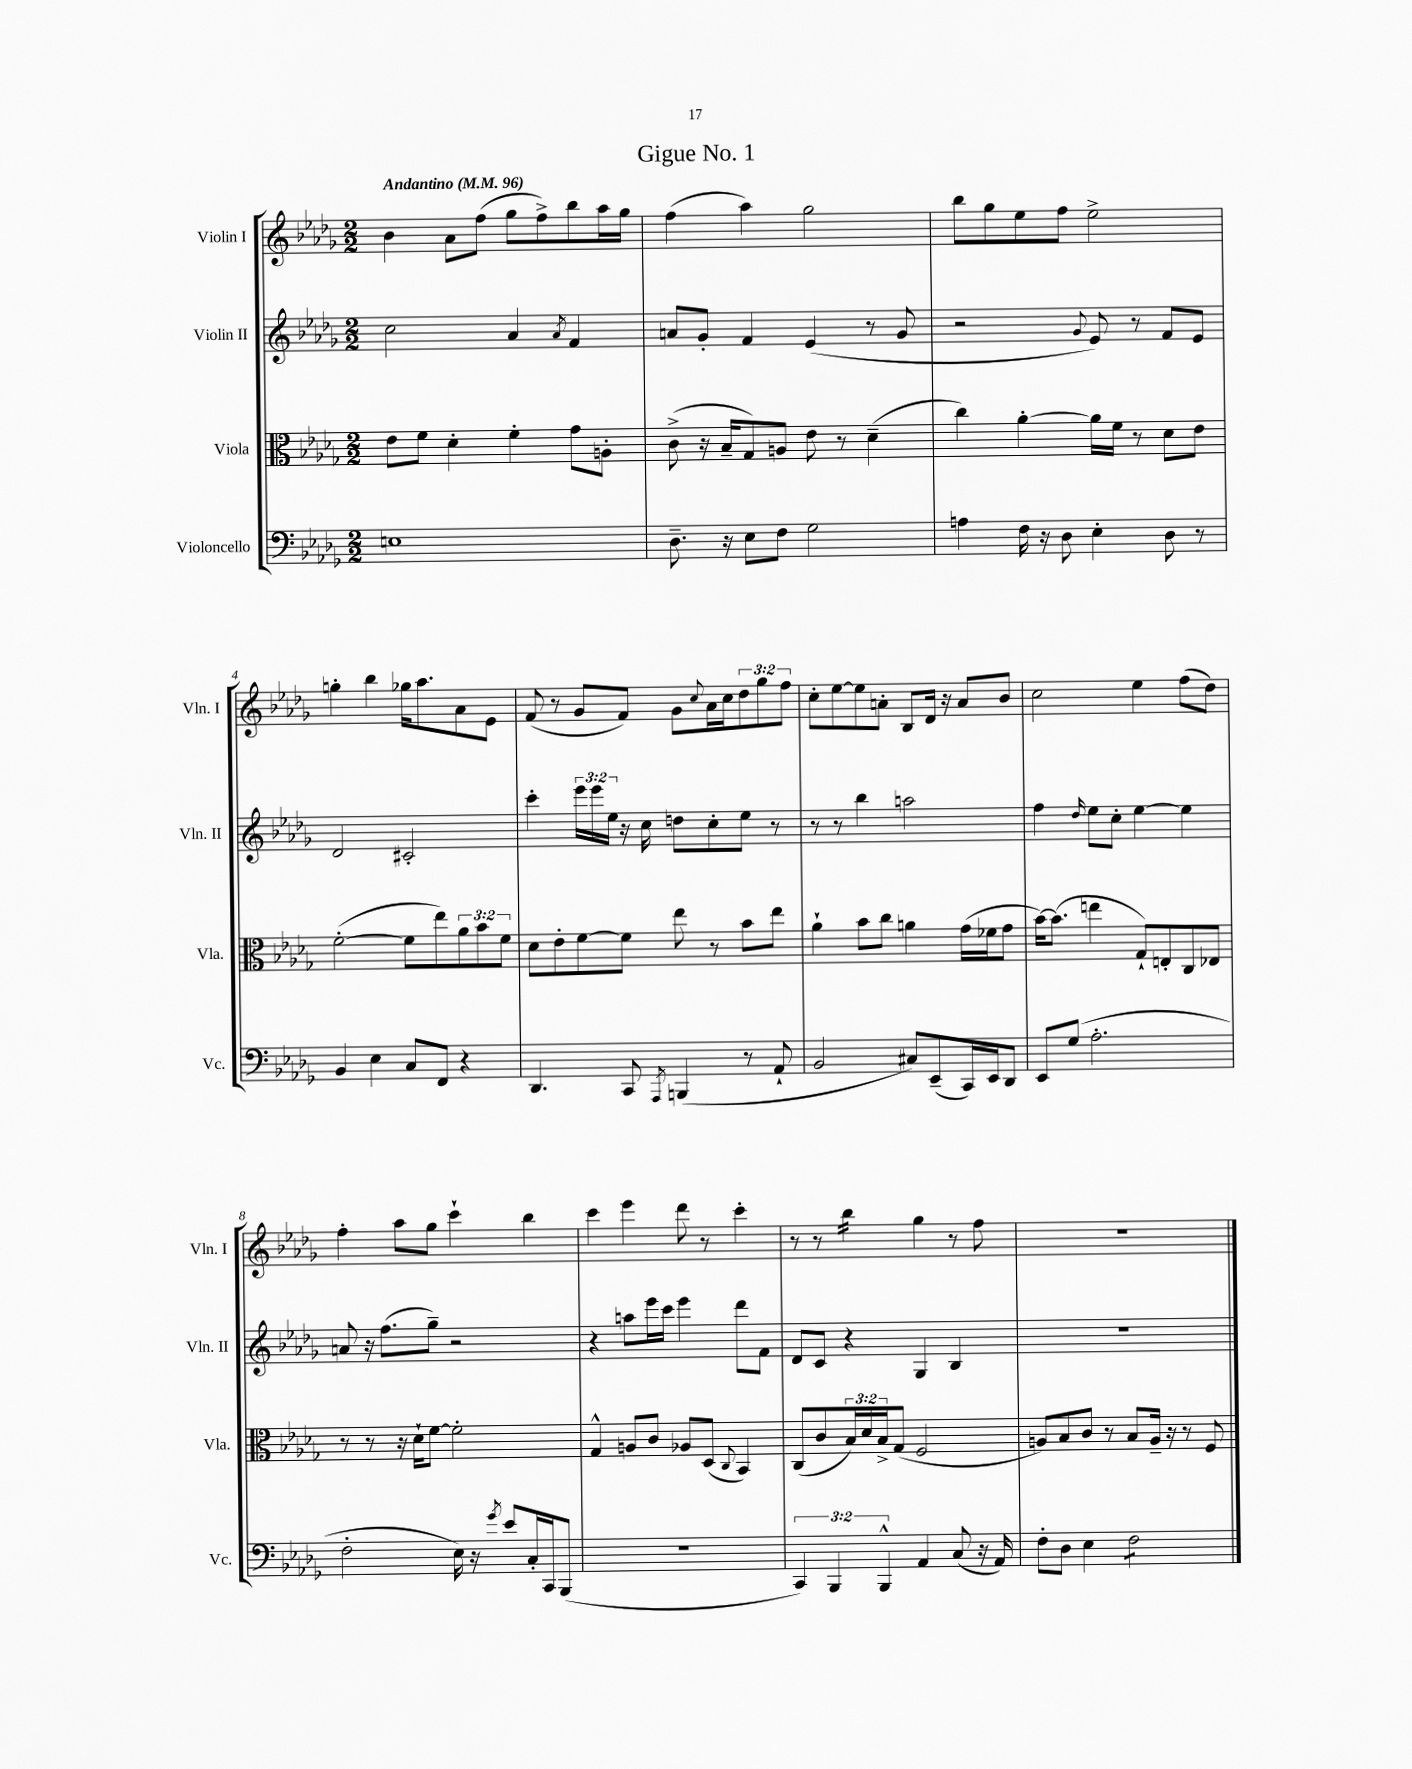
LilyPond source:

\header { title = "Gigue No. 1" }
<<
\new StaffGroup <<
\new Staff = "s0" \with { instrumentName = "Violin I" shortInstrumentName = "Vln. I" } {
    \clef treble \key des \major \numericTimeSignature \time 2/2 \override Staff.TupletNumber.text = #tuplet-number::calc-fraction-text \tempo "Andantino" 4 = 96
    bes'4 aes'8 f''8( ges''8 f''8->) bes''8 aes''16 ges''16 |
    f''4( aes''4) ges''2 |
    bes''8 ges''8 ees''8 f''8 ees''2-> |
    g''4-. bes''4 ges''16 aes''8. aes'8 ees'8 |
    f'8( r8 ges'8 f'8) ges'8 \appoggiatura { c''8 } aes'16 c''16 \tuplet 3/2 { des''8 ges''8 f''8 } |
    c''8-. ees''8~ ees''8 a'8-. bes8 des'16 r16 a'8 bes'8 |
    c''2 ees''4 f''8( des''8) |
    f''4-. aes''8 ges''8 c'''4-! bes''4 |
    c'''4 ees'''4 des'''8 r8 c'''4-. |
    r8 r8 bes''4:16 ges''4 r8 f''8 |
    R1 \bar "|." |
}
\new Staff = "s1" \with { instrumentName = "Violin II" shortInstrumentName = "Vln. II" } {
    \clef treble \key des \major \numericTimeSignature \time 2/2 \override Staff.TupletNumber.text = #tuplet-number::calc-fraction-text
    c''2 aes'4 \acciaccatura { aes'8 } f'4 |
    a'8 ges'8-. f'4 ees'4( r8 ges'8 |
    r2 \appoggiatura { ges'8 } ees'8) r8 f'8 ees'8 |
    des'2 cis'2-. |
    c'''4-. \tuplet 3/2 { ees'''16 ees'''16 ees''16 } r16 c''16 d''8 c''8-. ees''8 r8 |
    r8 r8 bes''4 a''2 |
    f''4 \grace { des''16 } ees''8 c''8-. ees''4~ ees''4 |
    a'8 r16 f''8.( ges''8--) r2 |
    r4 a''8 ees'''16 c'''16 ees'''4 des'''8 f'8 |
    des'8 c'8 r4 ges4 bes4 |
    R1 \bar "|." |
}
\new Staff = "s2" \with { instrumentName = "Viola" shortInstrumentName = "Vla." } {
    \clef alto \key des \major \numericTimeSignature \time 2/2 \override Staff.TupletNumber.text = #tuplet-number::calc-fraction-text
    ees'8 f'8 des'4-. f'4-. ges'8 a8-. |
    c'8->( r16 bes16-- ges8) a8 ees'8 r8 des'4--( |
    c''4) aes'4~-. aes'16 f'16 r8 des'8 ees'8 |
    f'2~-.( f'8 ees''8) \tuplet 3/2 { aes'8 bes'8 f'8 } |
    des'8 ees'8-. f'8~ f'8 ees''8 r8 bes'8 ees''8 |
    aes'4-! bes'8 c''8 a'4 ges'16( fes'16 ges'8 |
    bes'16~) bes'8.( e''4 ges8-!) e8-. c8 ees8 |
    r8 r8 r16 des'16-! f'8~ f'2-. |
    ges4-^ a8 c'8 aes8 des8( \appoggiatura { c8 } bes,4) |
    c8( c'8 \tuplet 3/2 { bes16) des'16 bes16-> } ges8( f2 |
    a8) bes8 c'8 r8 bes8 a16-- r16 r8 f8 \bar "|." |
}
\new Staff = "s3" \with { instrumentName = "Violoncello" shortInstrumentName = "Vc." } {
    \clef bass \key des \major \numericTimeSignature \time 2/2 \override Staff.TupletNumber.text = #tuplet-number::calc-fraction-text
    e1 |
    des8.-- r16 ees8 f8 ges2 |
    a4 f16 r16 des8 ees4-. des8 r8 |
    bes,4 ees4 c8 f,8 r4 |
    des,4. c,8 \acciaccatura { aes,,8 } b,,4( r8 aes,8-! |
    bes,2 cis8) ees,8--( c,16) ees,16 des,8 |
    ees,8 ges8( aes2.-. |
    f2-. ees16) r16 \acciaccatura { ges'8 } ees'8 c16-. c,16 bes,,8( |
    R1 |
    \tuplet 3/2 { c,4) bes,,4 bes,,4-^ } aes,4 c8( r16 aes,16) |
    f8-. des8 ees4 f2:8 \bar "|." |
}
>>
>>
